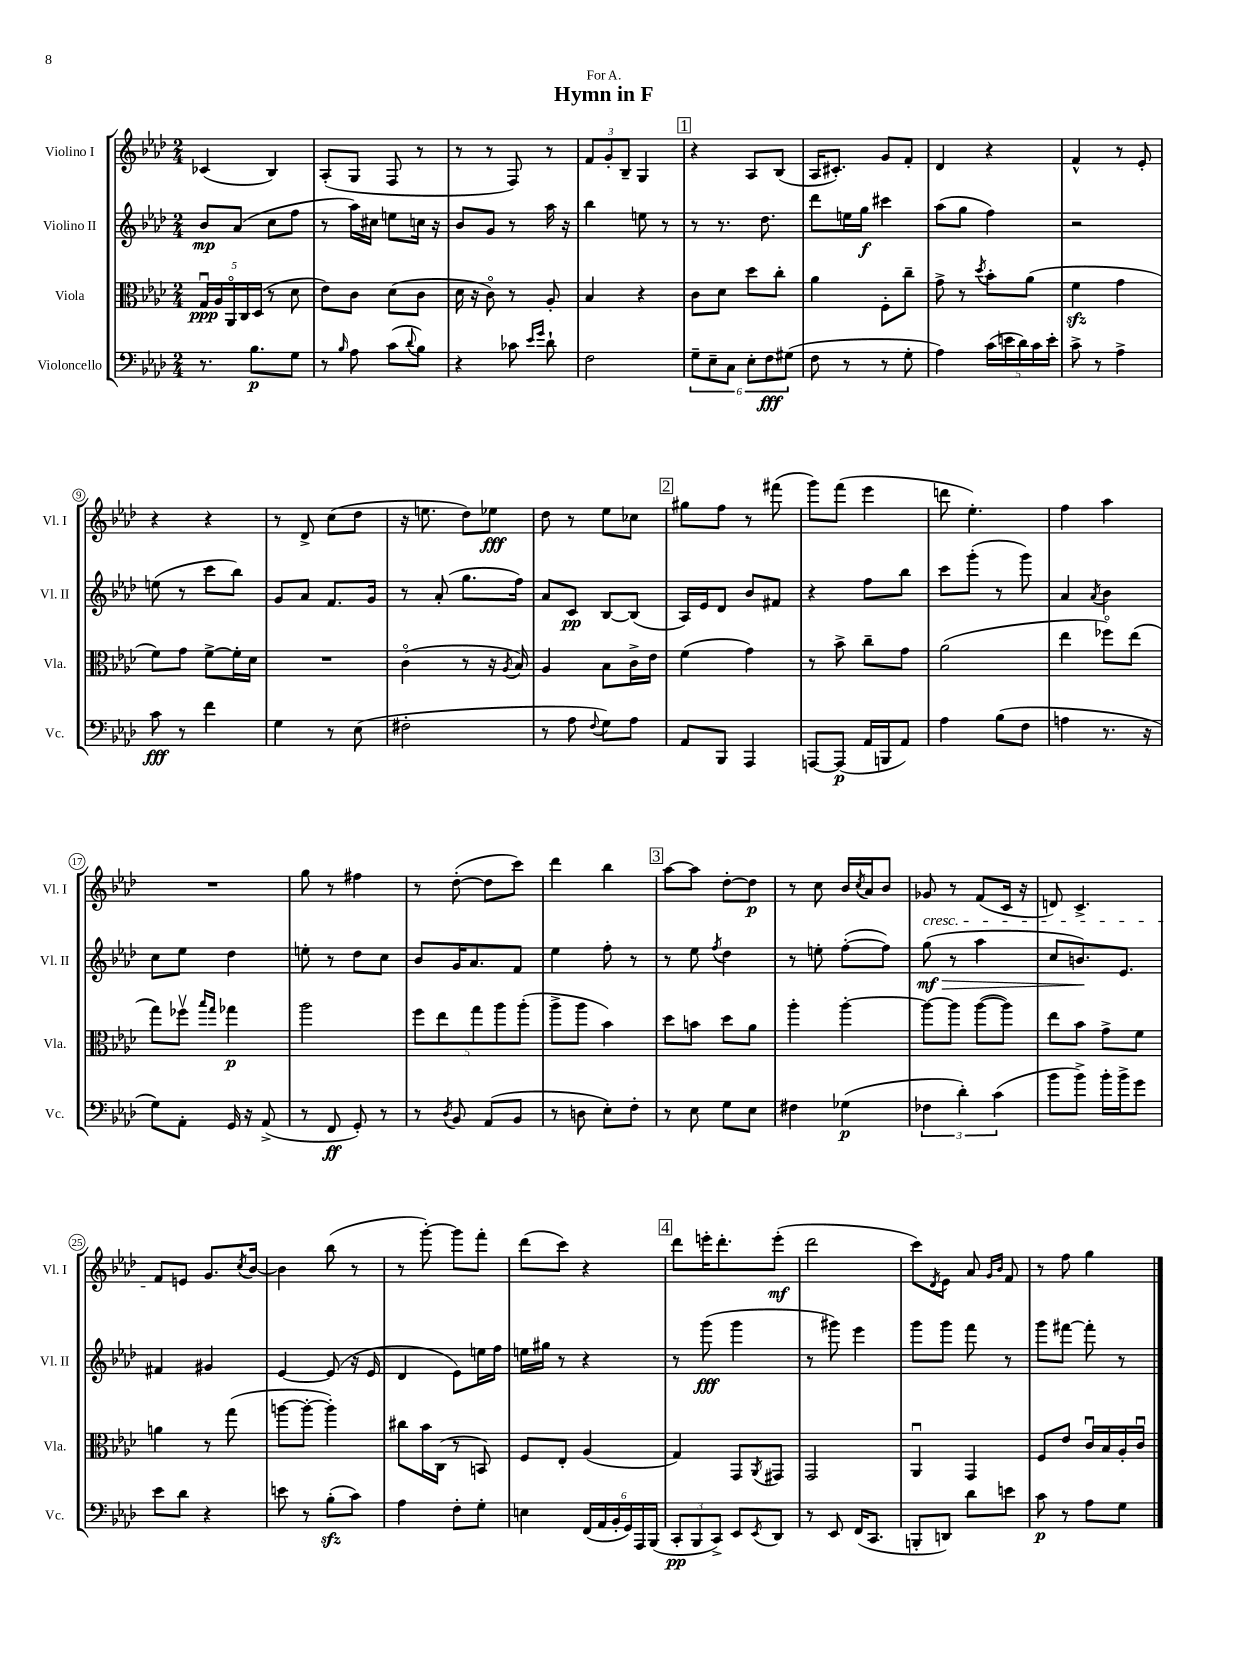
\header { title = "Hymn in F" dedication = "For A." }
<<
\new StaffGroup <<
\new Staff = "s0" \with { instrumentName = "Violino I" shortInstrumentName = "Vl. I" } {
    \clef treble \key aes \major \numericTimeSignature \time 2/4
    ces'4( bes4) |
    aes8-.( g8 f8 r8 |
    r8 r8 f8) r8 |
    \tuplet 3/2 { f'8 g'8-. bes8-- } g4 |
    \mark \markup { \box "1" } r4 aes8 bes8( |
    aes16 cis'8.-.) g'8 f'8-. |
    des'4 r4 |
    f'4-^ r8 ees'8-. |
    r4 r4 |
    r8 des'8-> c''8( des''8 |
    r16 e''8. des''8) ees''8\fff |
    des''8 r8 ees''8 ces''8 |
    \mark \markup { \box "2" } gis''8 f''8 r8 fis'''8( |
    g'''8) f'''8( ees'''4 |
    d'''8 ees''4.-.) |
    f''4 aes''4 |
    R2 |
    g''8 r8 fis''4 |
    r8 des''8~-.( des''8 c'''8) |
    des'''4 bes''4 |
    \mark \markup { \box "3" } aes''8~ aes''8 des''8~-. des''8\p |
    r8 c''8 bes'16 \acciaccatura { c''8 } aes'16 bes'8 |
    ges'8\cresc r8 f'8( c'16 r16 |
    d'8) c'4.-> |
    f'8\! e'8 g'8. \acciaccatura { c''8 } bes'16~ |
    bes'4 bes''8( r8 |
    r8 g'''8~-.) g'''8 f'''8-. |
    des'''8( c'''8) r4 |
    \mark \markup { \box "4" } des'''8 e'''16-. des'''8.-. e'''8-.\mf( |
    des'''2 |
    c'''8) \acciaccatura { des'8 } ees'8 aes'8 \grace { g'16 bes'16 } f'8 |
    r8 f''8 g''4 \bar "|." |
}
\new Staff = "s1" \with { instrumentName = "Violino II" shortInstrumentName = "Vl. II" } {
    \clef treble \key aes \major \numericTimeSignature \time 2/4
    bes'8\mp aes'8( c''8 f''8 |
    r8 aes''16) cis''16 e''8 c''16 r16 |
    bes'8 g'8 r8 aes''16 r16 |
    bes''4 e''8 r8 |
    \mark \markup { \box "1" } r8 r8. des''8. |
    des'''8 e''16 g''16\f cis'''4 |
    aes''8( g''8 f''4) |
    r2 |
    e''8( r8 c'''8 bes''8) |
    g'8 aes'8 f'8. g'16 |
    r8 aes'8-.( g''8. f''16) |
    aes'8 c'8\pp bes8~ bes8( |
    \mark \markup { \box "2" } aes16) ees'16 des'8 bes'8 fis'8 |
    r4 f''8 bes''8 |
    c'''8 g'''8-.( r8 g'''8) |
    aes'4 \acciaccatura { aes'8 } bes'4 |
    c''8 ees''8 des''4 |
    e''8-. r8 des''8 c''8 |
    bes'8 g'16 aes'8. f'8 |
    ees''4 f''8-. r8 |
    \mark \markup { \box "3" } r8 ees''8 \acciaccatura { f''8 } des''4 |
    r8 e''8-. f''8~-.( f''8) |
    g''8\mf\>( r8 aes''4 |
    c''8 b'8.\!) ees'8. |
    fis'4 gis'4 |
    ees'4~ ees'8( r16 ees'16 |
    des'4 ees'8) e''16 f''16 |
    e''16 gis''16 r8 r4 |
    \mark \markup { \box "4" } r8 g'''8\fff( g'''4 |
    r8 gis'''8) ees'''4 |
    g'''8 g'''8 f'''8 r8 |
    g'''8 fis'''8~ fis'''8-. r8 \bar "|." |
}
\new Staff = "s2" \with { instrumentName = "Viola" shortInstrumentName = "Vla." } {
    \clef alto \key aes \major \numericTimeSignature \time 2/4
    \tuplet 5/4 { g16\downbow\ppp aes16 aes,16\flageolet c16 des16( } r8 des'8 |
    ees'8) c'8 des'8( c'8 |
    des'16 r16 c'8\flageolet) r8 aes8-. |
    bes4 r4 |
    \mark \markup { \box "1" } c'8 des'8 des''8 c''8-. |
    aes'4 f8-. c''8-- |
    g'8-> r8 \acciaccatura { des''8 } bes'8-. aes'8( |
    f'4\sfz g'4 |
    f'8) g'8 f'8~-> f'16-. des'16 |
    R2 |
    c'4\flageolet( r8 r16 \acciaccatura { aes8 } bes16) |
    aes4 bes8 c'16-> ees'16 |
    \mark \markup { \box "2" } f'4( g'4) |
    r8 bes'8-> c''8-- g'8 |
    aes'2( |
    ees''4 fes''8\flageolet) ees''8( |
    g''8) fes''8\upbow \grace { bes''16 g''16 } ges''4\p |
    aes''2 |
    \tuplet 5/4 { f''8 ees''8 g''8 aes''8 aes''8-.( } |
    aes''8-> aes''8 bes'4) |
    \mark \markup { \box "3" } des''8 b'8 des''8 aes'8 |
    aes''4-. aes''4~-. |
    aes''8~ aes''8 aes''8~( aes''8) |
    ees''8 bes'8 g'8-> f'8 |
    a'4 r8 g''8( |
    a''8~ a''8~-. a''4-.) |
    cis''8 bes'16 c16( r8 b,8) |
    f8 ees8-. aes4( |
    \mark \markup { \box "4" } g4) g,8 \acciaccatura { aes,8 } gis,8 |
    g,2 |
    aes,4\downbow g,4 |
    f8 ees'8 c'16\downbow bes16 aes16-. c'16\downbow \bar "|." |
}
\new Staff = "s3" \with { instrumentName = "Violoncello" shortInstrumentName = "Vc." } {
    \clef bass \key aes \major \numericTimeSignature \time 2/4
    r8. bes8.\p g8 |
    r8 \grace { bes16 } aes8 c'8( \appoggiatura { des'8 } bes8) |
    r4 ces'8 \grace { ees'16 g'16 } des'8-! |
    f2 |
    \mark \markup { \box "1" } \tuplet 6/4 { g8-- ees8-- c8 ees8-. f8\fff gis8( } |
    f8 r8 r8 g8-. |
    aes4) \tuplet 5/4 { c'16( e'16 des'16) c'16 e'16-. } |
    c'8-> r8 aes4-> |
    c'8\fff r8 f'4 |
    g4 r8 ees8( |
    fis2-. |
    r8 aes8 \appoggiatura { f8 } g8) aes8 |
    \mark \markup { \box "2" } aes,8 bes,,8 aes,,4 |
    a,,8~ a,,8\p( aes,16 b,,16 aes,8) |
    aes4 bes8( f8 |
    a4 r8. r16 |
    g8) aes,8-. g,16 r16 aes,8->( |
    r8 f,8\ff g,8-.) r8 |
    r8 \acciaccatura { des8 } bes,8 aes,8( bes,8 |
    r8 d8 ees8-.) f8-. |
    \mark \markup { \box "3" } r8 ees8 g8 ees8 |
    fis4 ges4\p( |
    \tuplet 3/2 { fes4 des'4-.) c'4( } |
    bes'8 bes'8->) bes'16-. bes'16-> g'8 |
    ees'8 des'8 r4 |
    e'8 r8 bes8-.\sfz( c'8) |
    aes4 f8-. g8-. |
    e4 \tuplet 6/4 { f,16( aes,16 bes,16-. g,16) aes,,16 bes,,16( } |
    \mark \markup { \box "4" } \tuplet 3/2 { c,8-.\pp bes,,8 c,8->) } ees,8 \acciaccatura { ees,8 } des,8 |
    r8 ees,8 f,16( c,8. |
    b,,8-. d,8) des'8 e'8 |
    c'8\p r8 aes8 g8 \bar "|." |
}
>>
>>
\layout { \context { \Score \override BarNumber.stencil = #(make-stencil-circler 0.1 0.3 ly:text-interface::print) } }
